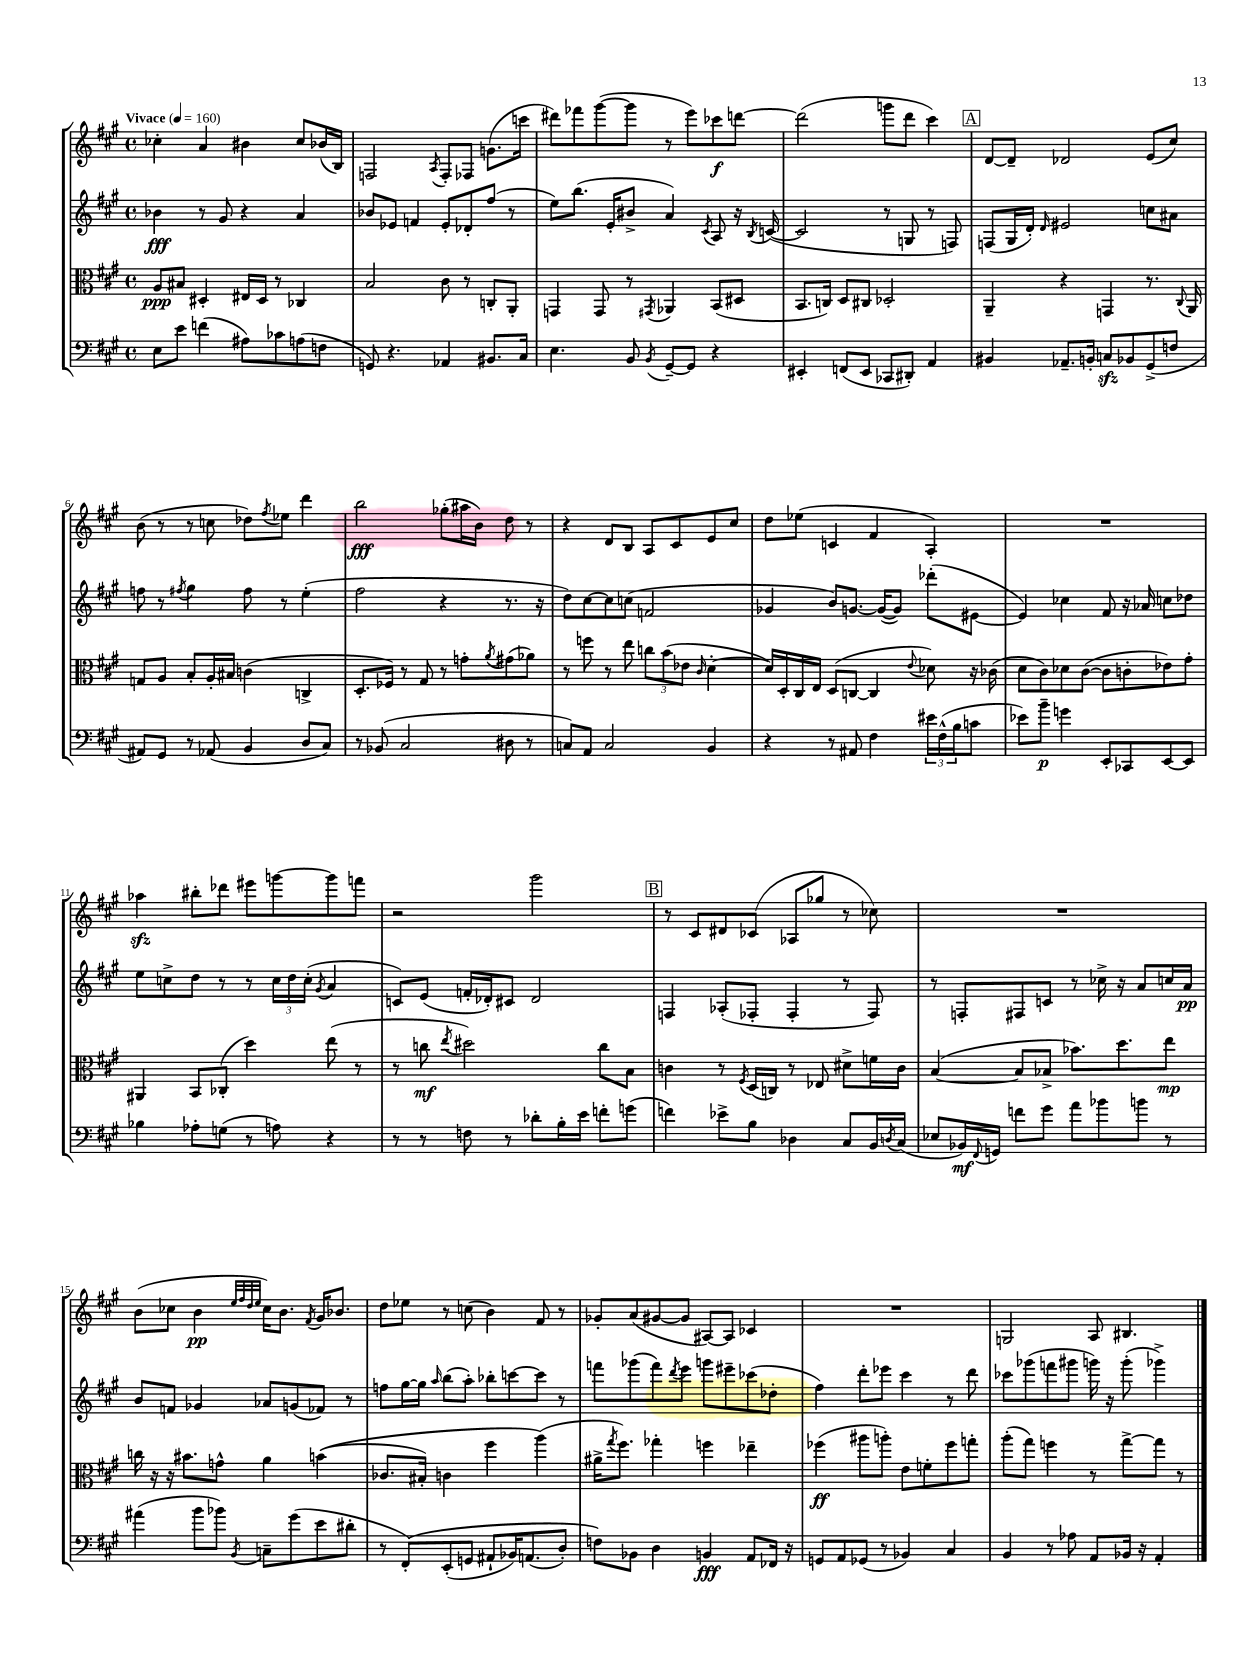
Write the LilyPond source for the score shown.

<<
\new StaffGroup <<
\new Staff = "s0" {
    \clef treble \key a \major \defaultTimeSignature \time 4/4 \tempo "Vivace" 4 = 160
    ces''4-. a'4 bis'4 ces''8 bes'16( b16) |
    f2 \acciaccatura { a8 } f8-. fes8 g'8.( c'''16 |
    dis'''8) fes'''8 gis'''8~( gis'''8 r8 e'''8) ces'''8\f d'''8~ |
    d'''2( g'''8 d'''8 cis'''4) |
    \mark \markup { \box "A" } d'8~ d'8-- des'2 e'8( cis''8) |
    b'8( r8 r8 c''8 des''8) \acciaccatura { fis''8 } ees''8 d'''4 |
    b''2\fff ges''8-.( ais''16 b'16) d''8 r8 |
    r4 d'8 b8 a8 cis'8 e'8 cis''8 |
    d''8 ees''8( c'4 fis'4 a4-.) |
    R1 |
    aes''4\sfz bis''8-. des'''8 eis'''8 g'''8~ g'''8 f'''8 |
    r2 gis'''2 |
    \mark \markup { \box "B" } r8 cis'8 dis'8 ces'8( aes8 ges''8 r8 ces''8) |
    R1 |
    b'8( ces''8 b'4\pp \grace { e''32 fis''32 d''32 e''32 } ces''16) b'8. \acciaccatura { fis'8 } gis'16 bes'8. |
    d''8 ees''8 r8 c''8( b'4) fis'8 r8 |
    ges'8-. a'8( gis'8~ gis'8 ais8~) ais8 ces'4 |
    R1 |
    g2 a8 bis4. \bar "|." |
}
\new Staff = "s1" {
    \clef treble \key a \major \defaultTimeSignature \time 4/4
    bes'4\fff r8 gis'8 r4 a'4 |
    bes'8 ees'8 f'4 ees'8-. des'8-. fis''8( r8 |
    e''8) b''8.( e'16-. bis'8-> a'4) \acciaccatura { cis'8 } a8 r16 \acciaccatura { b8 } c'16~( |
    c'2 r8 g8 r8 f8) |
    \mark \markup { \box "A" } f8( gis16 d'16-.) \grace { d'16 } eis'2 c''8 ais'8 |
    f''8 r8 \acciaccatura { fis''8 } gis''4 fis''8 r8 e''4-.( |
    fis''2 r4 r8. r16 |
    d''8) cis''8~ cis''8 c''8( f'2 |
    ges'4 b'8) g'8.~ g'16~( g'8) des'''8-.( eis'8~ |
    eis'4) ces''4 fis'8 r16 aes'16 c''8 des''8 |
    e''8 c''8-> d''8 r8 r8 \tuplet 3/2 { c''16 d''16 c''16-.( } \acciaccatura { gis'8 } a'4 |
    c'8) e'8( f'16-. des'16-.) cis'8 des'2 |
    \mark \markup { \box "B" } f4 aes8-.( fes8-. fes4-. r8 fes8) |
    r8 f8-. fis8 c'8 r8 ces''16-> r16 a'8 c''16 a'16\pp |
    b'8 f'8 ges'4 aes'8 g'8( fes'8) r8 |
    f''8 gis''16~ gis''16 \grace { a''16 } b''8( a''8-.) bes''8-. c'''8~ c'''8 r8 |
    f'''8 ges'''8( f'''8) \acciaccatura { d'''8 } e'''8 g'''8 eis'''8-- ces'''8( des''8-. |
    fis''4) d'''8-. ees'''8 cis'''4 r8 d'''8 |
    ces'''8 ges'''8( f'''8 gis'''8 g'''16) r16 g'''8-.( ges'''4->) \bar "|." |
}
\new Staff = "s2" {
    \clef alto \key a \major \defaultTimeSignature \time 4/4
    a8\ppp bis8 dis4-. eis16 dis16 r8 ces4 |
    b2 cis'8 r8 c8-. a,8-. |
    g,4 g,8 r8 \acciaccatura { gis,8 } aes,4 b,8( dis8 |
    b,8. c16) d8 cis8 des2-. |
    \mark \markup { \box "A" } a,4-- r4 g,4 r8. \appoggiatura { cis8 } a,16 |
    g8 a8 b8-. a16-. bis16 c'4( c4-> |
    d8.-. fes16) r8 gis8 r8 g'8-. \acciaccatura { a'8 } gis'8( aes'8) |
    r8 f''8 r8 e''8 \tuplet 3/2 { c''8 b'8( ees'8 } \grace { cis'16 } d'4~-. |
    d'16) d16-. cis16 e16 d8( c8~ c4 \appoggiatura { e'8 } des'8) r16 ces'16( |
    d'8 cis'8) des'8 cis'8~( cis'8 c'8-. ees'8) gis'8-. |
    ais,4 b,8 ces8-.( d''4) e''8( r8 |
    r8 c''8\mf \acciaccatura { e''8 } dis''2) c''8 b8 |
    \mark \markup { \box "B" } c'4 r8 \acciaccatura { fis8 } d16( c16) r8 ees8 dis'8-> f'16 c'16 |
    b4~( b8 bes8-> bes'8.) d''8. e''8\mp |
    c''16 r16 r16 bis'8. g'8-^ a'4 b'4(\( |
    ces'8. bis16-.) c'4 fis''4 a''4(\) |
    ais'16-> \acciaccatura { gis''8 } fis''8.) ges''4-. f''4 ees''4-- |
    fes''4\ff( ais''8 a''8-.) e'8 f'8-. fes''8 g''8-. |
    a''8-.( gis''8) f''4 r8 gis''8~-> gis''8 r8 \bar "|." |
}
\new Staff = "s3" {
    \clef bass \key a \major \defaultTimeSignature \time 4/4
    e8 e'8 f'4( ais8) ces'8 a8( f8 |
    g,8) r4. aes,4 bis,8. cis16 |
    e4. b,8 \acciaccatura { b,8 } gis,8~-- gis,8 r4 |
    eis,4-. f,8( eis,8 ces,8 dis,8-.) a,4 |
    \mark \markup { \box "A" } bis,4 aes,8.-- b,16-. c8\sfz bes,8 gis,8->( f8 |
    ais,8) gis,8 r8 aes,8( b,4 d8 cis8) |
    r8 bes,8( cis2 dis8 r8 |
    c8) a,8 c2 b,4 |
    r4 r8 ais,8 fis4 \tuplet 3/2 { eis'16 fis16-^( b16 } c'8 |
    ees'8) b'8--\p g'4 e,8-. ces,8 e,8~ e,8 |
    bes4 aes8-. g8( r8 a8) r4 |
    r8 r8 f8 r8 des'8-. b16-. e'16 f'8-. g'8( |
    \mark \markup { \box "B" } f'4) ees'8-> b8 des4 cis8 b,16 \acciaccatura { d8 } cis16( |
    ees8 bes,16\mf) \appoggiatura { fis,8 } g,16 f'8 gis'8 a'8 bes'8 b'8 r8 |
    ais'4( b'8 bes'8) \acciaccatura { b,8 } c8-- gis'8( e'8 dis'8-. |
    r8 fis,8-.)\( e,8-.( g,8 ais,8-! bes,16) a,8.( d8-.) |
    f8\) bes,8 d4 b,4\fff a,8 fes,16 r16 |
    g,8 a,8 ges,8( r8 bes,4) cis4 |
    b,4 r8 aes8 a,8 bes,16 r16 a,4-. \bar "|." |
}
>>
>>
